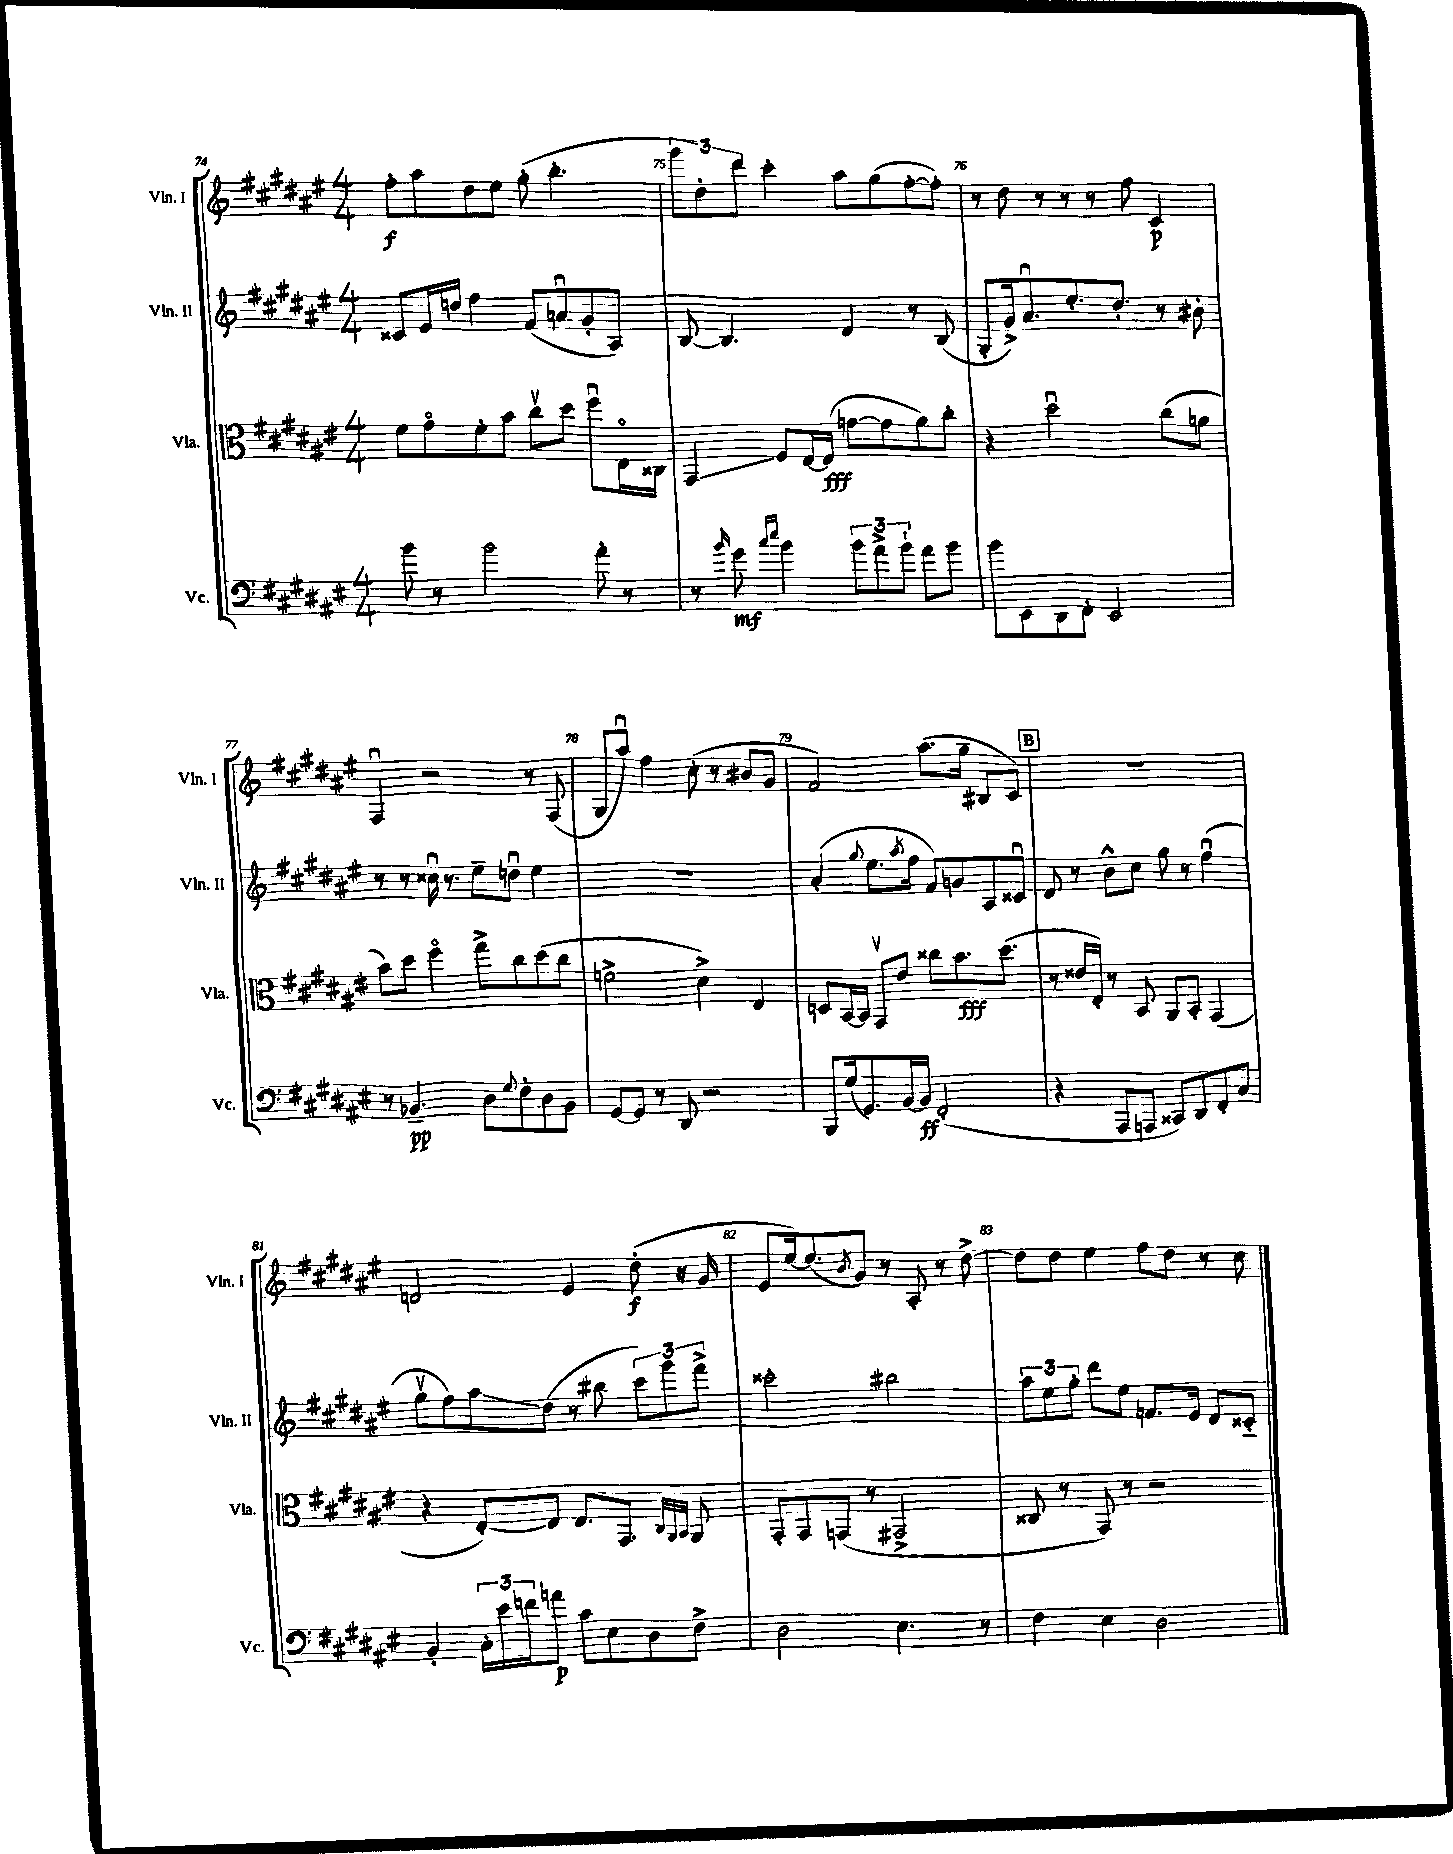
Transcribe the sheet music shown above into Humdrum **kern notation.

**kern	**kern	**kern	**kern
*staff4	*staff3	*staff2	*staff1
*clefF4	*clefC3	*clefG2	*clefG2
*k[f#c#g#d#a#e#]	*k[f#c#g#d#a#e#]	*k[f#c#g#d#a#e#]	*k[f#c#g#d#a#e#]
*M4/4	*M4/4	*M4/4	*M4/4
8b\	8f#\L	8c##/L	8ff#'\L
8r	8g#o\	16e#/L	8aa#\
.	.	16dd/JJ	.
2b\	8f#'\	4ff#\	8dd#\
.	8b\J	.	8ee#\J
.	8cc#v\L	(8f#/L	(8gg#'\
.	8dd#\J	8au/	4.bb'\
8a#'\	8ff#u\L	8g#'/	.
8r	16E#o\L	8A#/J)	.
.	16C##\JJ	.	.
=	=	=	=
8r	4GG#/	[8B/	12ggg#\L
.	.	.	12dd#'\)
16qqb/	.	.	.
8g#\	.	4.B/]	.
.	.	.	12ddd#\J
16qqcc#/LL	.	.	.
16qqee#/JJ	.	.	.
4b\	8F#/L	.	4ccc#'\
.	[16E#/L	.	.
.	(16E#/]JJ	.	.
12b\L	[8g\L	4d#/	8aa#\L
12a#^\	.	.	.
.	8g\]	.	(8gg#\
12b`\J	.	.	.
8a#\L	8a#\)	8r	[8ff#'\
8b\J	8cc#'\J	(8B/	8ff#'\]J)
=	=	=	=
8b\L	4r	8G#'/L	8r
8EE#\	.	16g#^/k)	8dd#\
.	.	8.a#u/	.
8DD#\	2dd#u\	.	8r
8FF#'\J	.	8.ee#'/	8r
2EE#/	.	.	8r
.	.	8.dd#'/J	.
.	.	.	8ff#\
.	(8cc#\L	8r	4c#/
.	8a\J	8b#'\	.
=	=	=	=
8r	8b\L)	8r	4F#u/
4.BB-~/	8dd#\J	8r	.
.	4ff#o\	16cc##u\	2r
.	.	8.r	.
8D#\L	8gg#^\L	8ee#~\L	.
8qqG#/	.	.	.
8F#'\	8cc#\	8ddu\J	.
8D#\	(8dd#\	4ee#\	8r
8BB-\J	8cc#\J	.	(8F#/
=	=	=	=
[8GG#/L	2f^\	1r	8G#/L
8GG#/]J	.	.	8aa#u/J)
8r	.	.	4ff#\
8DD#/	.	.	.
2r	4d#^\)	.	(8cc#'\
.	.	.	8r
.	4E#/	.	8b#/L
.	.	.	8g#/J
=	=	=	=
8BBB/L	8D/L	(4a#'/	2f#/)
(16G#/k	[16BB/L	.	.
8.GG#/)	16BB/]JJ	.	.
.	.	8qqgg#/	.
.	8GG#v/L	8.ee#\L	.
[16BB/L	8e#/J	.	.
.	.	8qaa#/	.
16BB/]JJ	.	16ff#\Jk	.
(2FF#'/	8cc##\L	8f#/L)	(8.aa#\L
.	8.b\	8g/	.
.	.	.	16gg#~\Jk
.	.	8A#/	8B#/L
.	(8.dd#\J	.	.
.	.	8c##u/J	8c#/J)
=	=	=	=
4r	8r	8d#/	1r
.	16e##/LL	8r	.
.	16E#'/JJ)	.	.
8AAA#/L	8r	8b^^\L	.
8AAA/J	8BB/	8cc#\J	.
8CC##/L)	8AA#/L	8gg#\	.
8DD#/	8BB'/J	8r	.
8FF#'/	(4GG#/	(4ff#u\	.
8C#/J	.	.	.
=	=	=	=
4BB'/	4r	8gg#v\L	2d/
.	.	8ff#\)	.
24C#'\LL	[8E#'/L)	8aa#\	.
24e#\	.	.	.
24f\J	.	.	.
8a\J	8E#/]J	(8dd#\J	.
8c#\L	8.E#/L	8r	4e#/
8E#\	.	8bb#\	.
.	8.GG#/J	.	.
8D#\	.	12ccc#\L)	(8dd#'\
.	.	12ggg#\	.
.	32qqC#/LLL	.	.
.	32qqAA#/	.	.
.	32qqBB/JJJ	.	.
8F#^\J	8AA#/	.	16r
.	.	12fff#^\J	.
.	.	.	16g#/
=	=	=	=
2D#\	8GG#'/L	2ccc##'\	8e#/L
.	8GG#/	.	[16ee#/k)
.	.	.	(8.ee#/]
.	(8GG/J	.	.
.	.	.	8qb/
.	8r	.	8g#/J)
4.E#\	2GG#^/	2bb#\	8r
.	.	.	8A#'/
.	.	.	8r
8r	.	.	[8dd#^\
=	=	=	=
4F#\	8C##/	12aa#\L	8dd#\]L
.	.	12ee#\	.
.	8r	.	8dd#\J
.	.	12gg#'\J	.
4E#\	8GG#/)	8ddd#\L	4ee#\
.	8r	8ee#\J	.
2D#\	2r	8.f/L	8ff#\L
.	.	.	8dd#\J
.	.	16e#/Jk	.
.	.	8d#/L	8r
.	.	8c##'~/J	8cc#\
==	==	==	==
*-	*-	*-	*-
